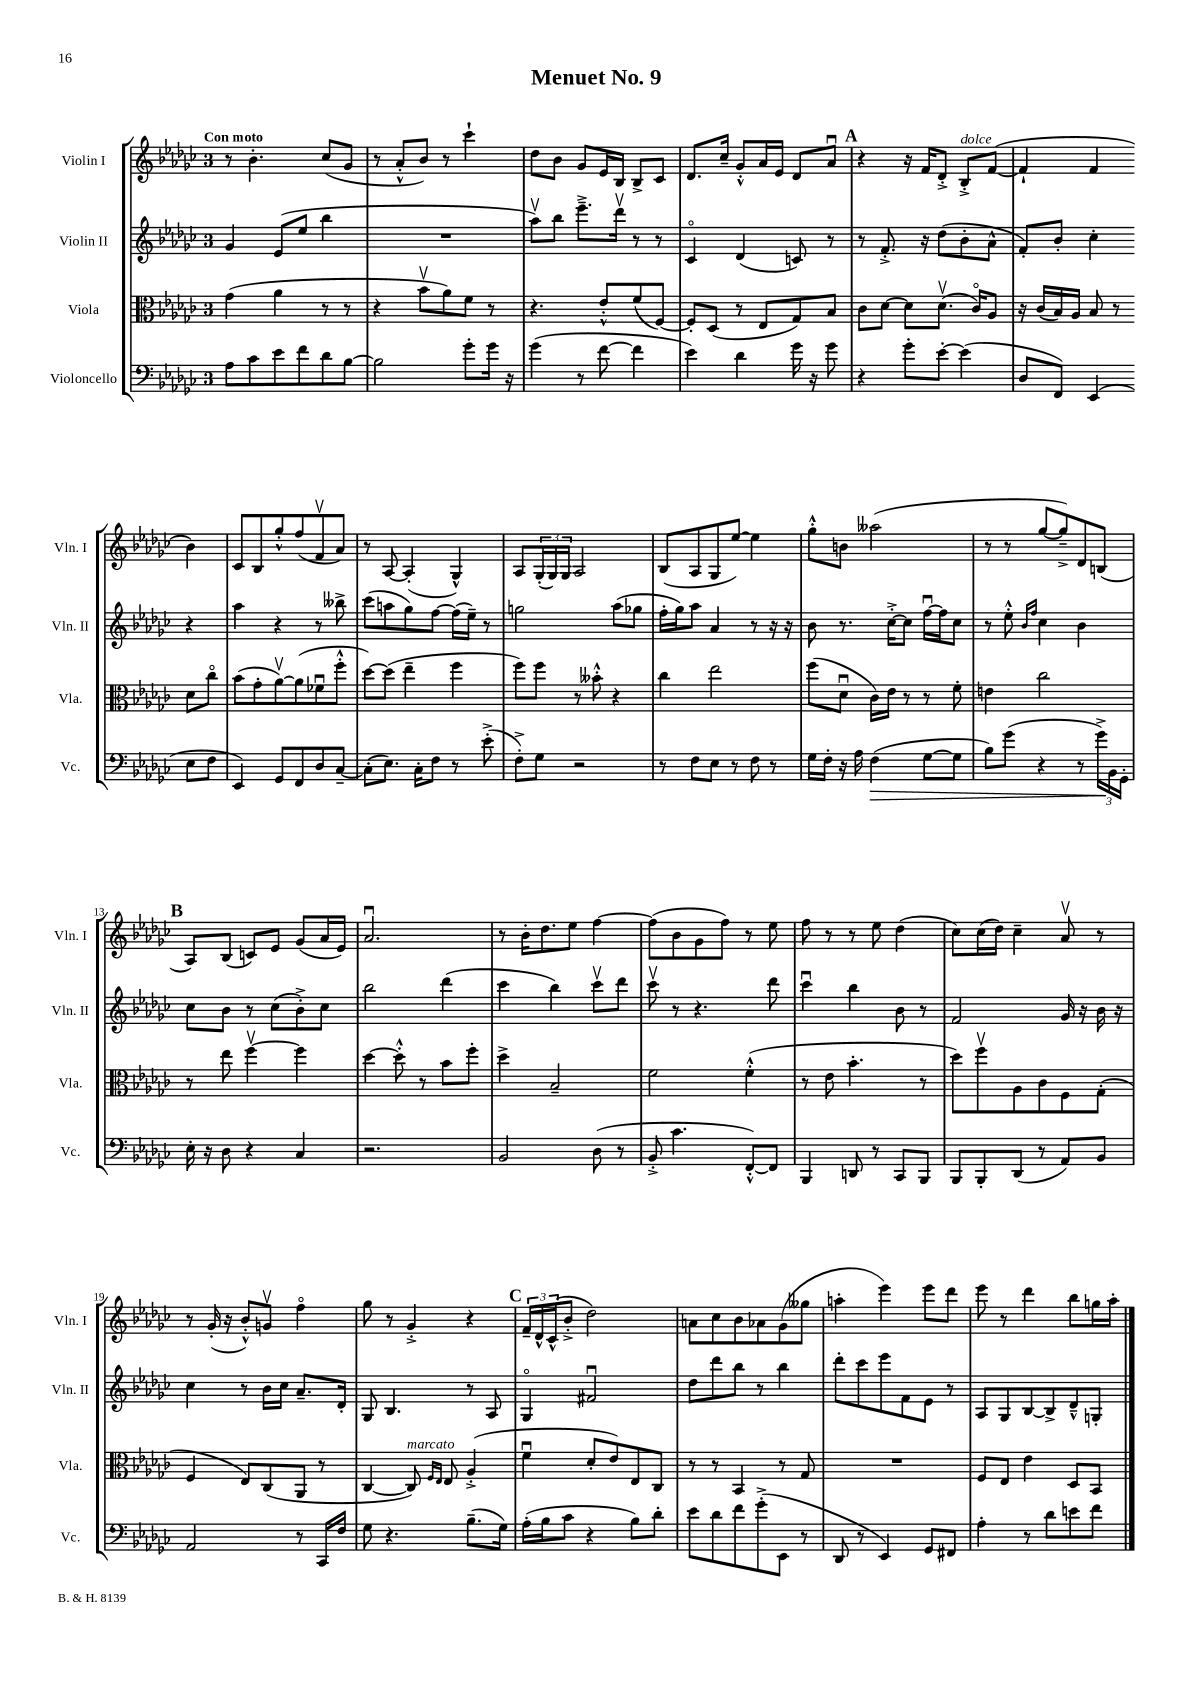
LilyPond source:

\header { title = "Menuet No. 9" }
<<
\new StaffGroup <<
\new Staff = "s0" \with { instrumentName = "Violin I" shortInstrumentName = "Vln. I" } {
    \clef treble \key ges \major \once \override Staff.TimeSignature.style = #'single-digit \time 3/4 \tempo "Con moto"
    r8 bes'4.-. ces''8( ges'8 |
    r8 aes'8-.-^ bes'8) r8 ces'''4-! |
    des''8 bes'8 ges'8 ees'16 bes16 bes8-> ces'8 |
    des'8. ces''16-- ges'8-.-^ aes'16 ees'16 des'8 aes'8\downbow |
    \mark \markup { \bold "A" } r4 r16 f'16 des'8-.-> bes8-.->^\markup { \italic "dolce" } f'8~( |
    f'4-! f'4 bes'4) |
    ces'8 bes8 ges''8-.-^ f''8( f'8\upbow aes'8) |
    r8 aes8~ aes4-.( ges4-^) |
    aes8 \tuplet 3/2 { ges16-.( ges16) ges16 } aes2 |
    bes8( aes8 ges8 ees''8~) ees''4 |
    ges''8-.-^ b'8 aeses''2( |
    r8 r8 ges''8~ ges''8--->) des'8 b8( |
    \mark \markup { \bold "B" } aes8) bes8( c'8) ees'8 ges'8( aes'16 ees'16) |
    aes'2.\downbow |
    r8 bes'16-. des''8. ees''8 f''4~ |
    f''8( bes'8 ges'8 f''8) r8 ees''8 |
    f''8 r8 r8 ees''8 des''4( |
    ces''8) ces''16( des''16) ces''4-- aes'8\upbow r8 |
    r8 ges'16-.( r16 bes'8-.-^) g'8\upbow f''4\flageolet |
    ges''8 r8 ges'4-.-> r4 |
    \mark \markup { \bold "C" } \tuplet 3/2 { f'16-- des'16-^ ces'16-^( } bes'8-.-> des''2) |
    a'8 ces''8 bes'8 aes'8 ges'8( geses''8 |
    a''4-. ees'''4) ees'''8 des'''8 |
    ees'''8 r8 des'''4 bes''8 g''16 aes''16-. \bar "|." |
}
\new Staff = "s1" \with { instrumentName = "Violin II" shortInstrumentName = "Vln. II" } {
    \clef treble \key ges \major \once \override Staff.TimeSignature.style = #'single-digit \time 3/4
    ges'4 ees'8( ees''8 bes''4 |
    R2. |
    aes''8\upbow) bes''8 ees'''8.---> des'''16\upbow r8 r8 |
    ces'4\flageolet des'4( c'8) r8 |
    \mark \markup { \bold "A" } r8 f'8.-.-> r16 des''8( bes'8-. aes'8-^ |
    f'8-.) bes'8-. ces''4-. r4 |
    aes''4 r4 r8 beses''8-> |
    ces'''8( a''8 ges''8) f''8~ f''16( ees''16--) r8 |
    g''2 aes''8( ges''8 |
    f''16-. ges''16) aes''8 aes'4 r8 r16 r16 |
    bes'8 r8. ces''16~-.-> ces''8 f''16~\downbow f''16 ces''8 |
    r8 ees''8-.-^ \grace { bes'16 f''16 } ces''4 bes'4 |
    \mark \markup { \bold "B" } ces''8 bes'8 r8 ces''8( bes'8-.->) ces''8 |
    bes''2 des'''4( |
    ces'''4 bes''4) ces'''8\upbow des'''8 |
    ces'''8\upbow r8 r4. des'''8 |
    ces'''4\downbow bes''4 bes'8 r8 |
    f'2 ges'16 r16 bes'16 r16 |
    ces''4 r8 bes'16 ces''16 aes'8.-- des'16-. |
    ges8 bes4. r8 aes8 |
    \mark \markup { \bold "C" } ges4\flageolet fis'2\downbow |
    des''8 des'''8 bes''8 r8 bes''4 |
    des'''8-. ces'''8 ees'''8 f'8 ees'8 r8 |
    aes8 ges8 bes8~ bes8-> des'8---^ g8-. \bar "|." |
}
\new Staff = "s2" \with { instrumentName = "Viola" shortInstrumentName = "Vla." } {
    \clef alto \key ges \major \once \override Staff.TimeSignature.style = #'single-digit \time 3/4
    ges'4( aes'4 r8 r8 |
    r4 bes'8\upbow aes'8) f'8 r8 |
    r4. ees'8-.-^ f'8( f8~) |
    f8-. des8( r8 ees8 ges8) bes8 |
    \mark \markup { \bold "A" } ces'8 des'8~ des'8 des'8.\upbow( ces'16\flageolet) aes8 |
    r16 ces'16( bes16) aes16 bes8 r8 des'8 ces''8\flageolet |
    bes'8( ges'8-. aes'8~\upbow) aes'8( fes'8\downbow f''8-.-^ |
    des''8~) des''8( ees''4-- f''4 |
    f''8) f''8 r8 beses'8-.-^ r4 |
    ces''4 ees''2 |
    f''8( des'8\downbow ces'16) ees'16 r8 r8 f'8-. |
    e'4 ces''2 |
    \mark \markup { \bold "B" } r8 ees''8 f''4~\upbow f''4 |
    des''4~ des''8-.-^ r8 bes'8 f''8-. |
    des''4-> bes2-- |
    f'2 f'4-.-^( |
    r8 ees'8 bes'4.-. r8 |
    des''8) f''8\upbow aes8 ces'8 f8 ges8-.( |
    f4 ees8) ces8( aes,8 r8 |
    ces4~ ces8^\markup { \italic "marcato" }) \grace { f16 ees16 } ees8 aes4-.->( |
    \mark \markup { \bold "C" } f'4\downbow des'8-. ees'8) ees8 ces8 |
    r8 r8 bes,4 r8 ges8 |
    R2. |
    f8 ees8 ees'4 des8 bes,8 \bar "|." |
}
\new Staff = "s3" \with { instrumentName = "Violoncello" shortInstrumentName = "Vc." } {
    \clef bass \key ges \major \once \override Staff.TimeSignature.style = #'single-digit \time 3/4
    aes8 ces'8 ees'8 f'8 des'8 bes8~ |
    bes2 ges'8-. ges'16 r16 |
    ges'4( r8 f'8~ f'4 |
    ees'4) des'4 ges'16 r16 ges'8 |
    \mark \markup { \bold "A" } r4 ges'8-. ees'8~-. ees'4( |
    des8 f,8) ees,4( ees8 f8 |
    ees,4) ges,8 f,8 des8 ces8~-- |
    ces8-.( ees8.) ces16-. f8 r8 ees'8-.->( |
    f8-.->) ges8 r2 |
    r8 f8 ees8 r8 f8 r8 |
    ges16 f16-. r16 aes16 f4\>( ges8~ ges8 |
    bes8) ges'8( r4 r8 \tuplet 3/2 { ges'16->\!) bes,16 ges,16-. } |
    \mark \markup { \bold "B" } ees16-. r16 des8 r4 ces4 |
    r2. |
    bes,2 des8( r8 |
    bes,8-.-> ces'4. f,8~-.-^) f,8 |
    bes,,4 d,8 r8 ces,8 bes,,8 |
    bes,,8 bes,,8-. des,8( r8 aes,8) bes,8 |
    aes,2 r8 ces,16 f16 |
    ges8 r4. bes8.--( ges16) |
    \mark \markup { \bold "C" } aes16-.( bes16 ces'8 r4 bes8) des'8-. |
    ees'8 des'8 f'8 ges'8-.->( ees,8 r8 |
    des,8 r8 ees,4) ges,8 fis,8 |
    aes4-. r8 des'8 e'8 f'8 \bar "|." |
}
>>
>>
